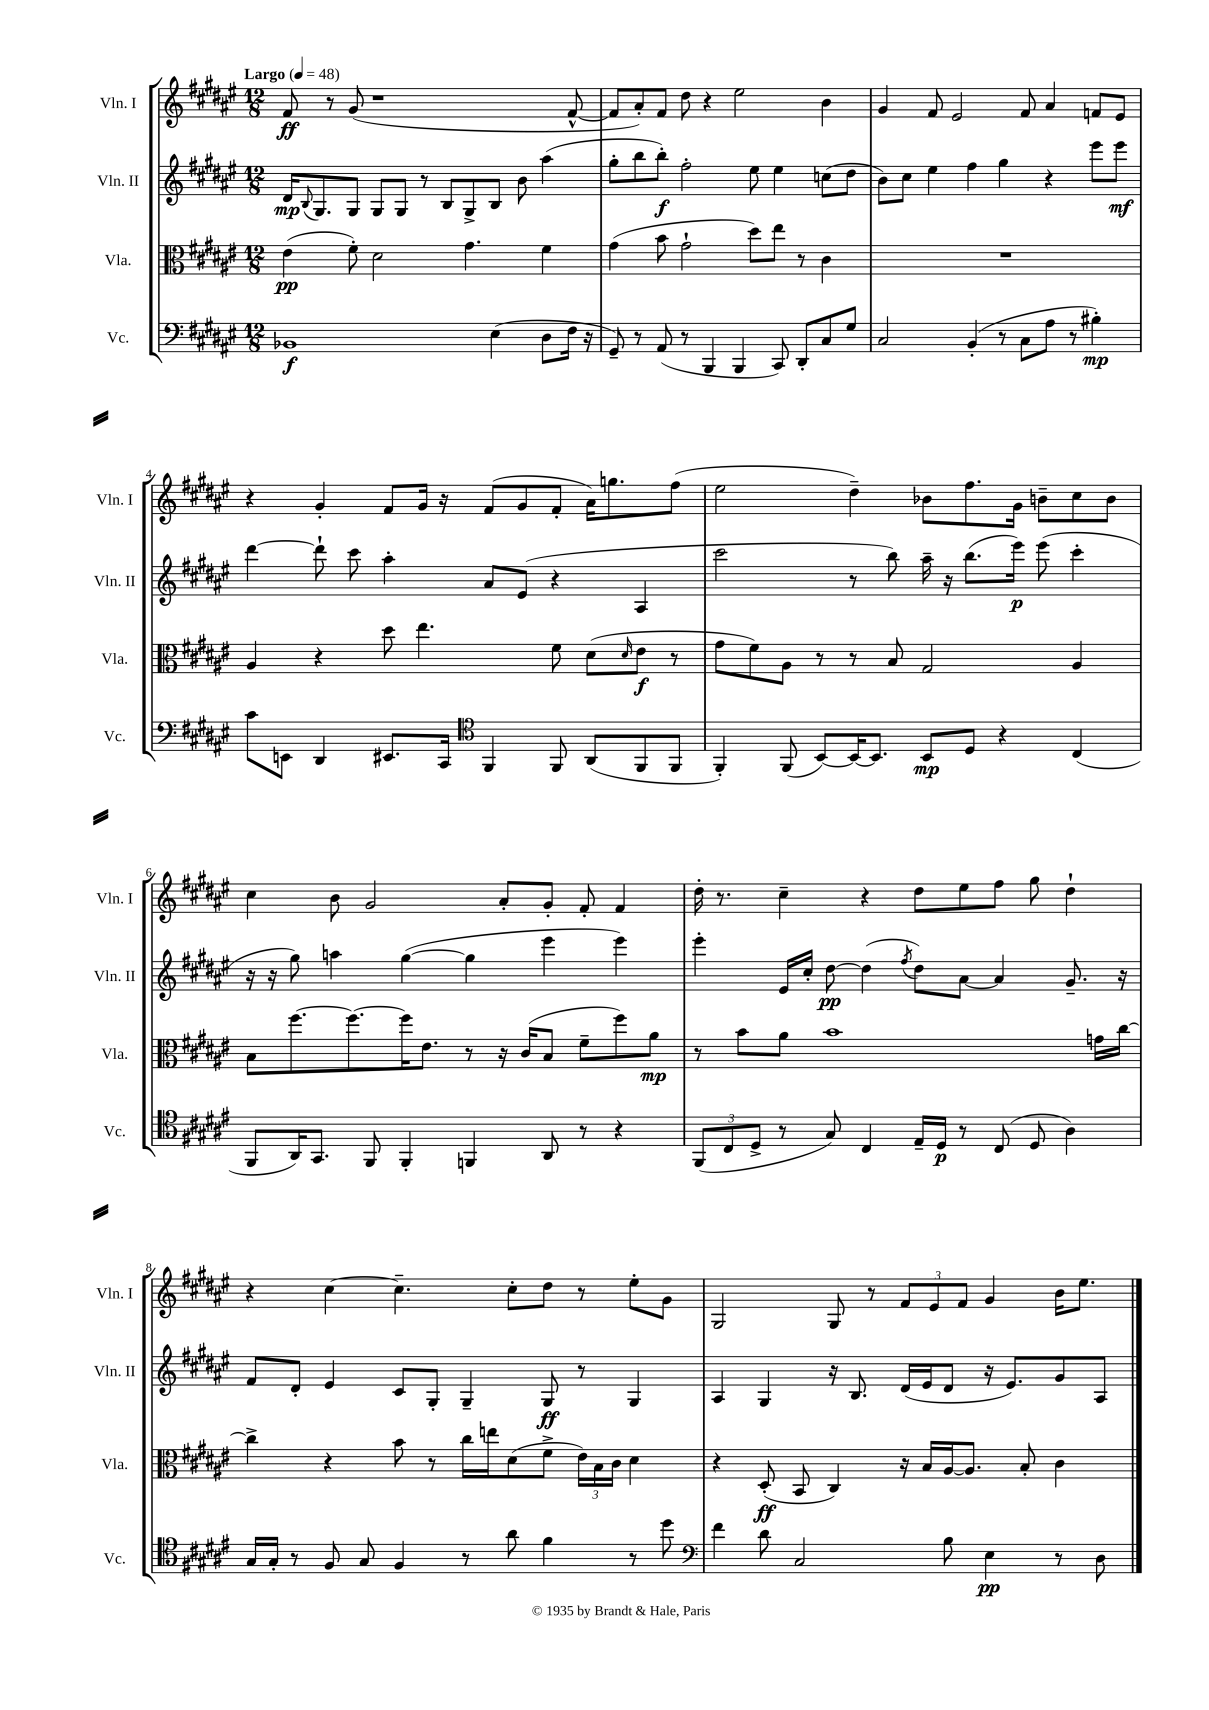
<<
\new StaffGroup <<
\new Staff = "s0" \with { instrumentName = "Vln. I" shortInstrumentName = "Vln. I" } {
    \clef treble \key fis \major \numericTimeSignature \time 12/8 \tempo "Largo" 4 = 48
    fis'8\ff r8 gis'8( r1 fis'8~-^ |
    fis'8 ais'8-.) fis'8 dis''8 r4 eis''2 b'4 |
    gis'4 fis'8 eis'2 fis'8 ais'4 f'8 eis'8 |
    r4 gis'4-. fis'8 gis'16 r16 fis'8( gis'8 fis'8-. ais'16) g''8. fis''8( |
    eis''2 dis''4--) bes'8 fis''8. gis'16 b'8-- cis''8 b'8 |
    cis''4 b'8 gis'2 ais'8-. gis'8-. fis'8-. fis'4 |
    dis''16-. r8. cis''4-- r4 dis''8 eis''8 fis''8 gis''8 dis''4-! |
    r4 cis''4~ cis''4.-- cis''8-. dis''8 r8 eis''8-. gis'8 |
    gis2 gis8 r8 \tuplet 3/2 { fis'8 eis'8 fis'8 } gis'4 b'16 eis''8. \bar "|." |
}
\new Staff = "s1" \with { instrumentName = "Vln. II" shortInstrumentName = "Vln. II" } {
    \clef treble \key fis \major \numericTimeSignature \time 12/8
    dis'16\mp \appoggiatura { b8 } gis8. gis8 gis8 gis8 r8 b8 gis8-> b8 b'8 ais''4( |
    gis''8-. b''8 b''8-.\f) fis''2-. eis''8 eis''4 c''8( dis''8 |
    b'8) cis''8 eis''4 fis''4 gis''4 r4 eis'''8 eis'''8\mf |
    dis'''4~ dis'''8-! cis'''8 ais''4-. ais'8 eis'8( r4 ais4 |
    cis'''2 r8 b''8) ais''16-- r16 b''8.( eis'''16\p) eis'''8( cis'''4-. |
    r16 r16 gis''8) a''4 gis''4~( gis''4 eis'''4 eis'''4) |
    eis'''4-. eis'16 cis''16-. dis''8~\pp dis''4( \acciaccatura { fis''8 } dis''8) ais'8~ ais'4 gis'8.-- r16 |
    fis'8 dis'8-. eis'4 cis'8 gis8-. gis4-- gis8\ff r8 gis4 |
    ais4 gis4 r16 b8. dis'16( eis'16 dis'8 r16 eis'8.) gis'8 ais8 \bar "|." |
}
\new Staff = "s2" \with { instrumentName = "Vla." shortInstrumentName = "Vla." } {
    \clef alto \key fis \major \numericTimeSignature \time 12/8
    eis'4\pp( fis'8-.) dis'2 gis'4. fis'4 |
    gis'4( b'8 gis'2-! dis''8) eis''8 r8 cis'4 |
    R1. |
    ais4 r4 dis''8 eis''4. fis'8 dis'8( \grace { dis'16 } eis'8\f r8 |
    gis'8 fis'8) ais8 r8 r8 b8 gis2 ais4 |
    b8 fis''8.~ fis''8.~ fis''16 eis'8. r8 r16 cis'16( b8 fis'8-- fis''8) ais'8\mp |
    r8 b'8 ais'8 b'1 g'16 cis''16~ |
    cis''4-> r4 b'8 r8 cis''16 e''16 dis'8( fis'8-> \tuplet 3/2 { eis'16) b16 cis'16 } dis'4 |
    r4 dis8-.\ff( b,8 cis4) r16 b16 ais16~ ais8. b8-. cis'4 \bar "|." |
}
\new Staff = "s3" \with { instrumentName = "Vc." shortInstrumentName = "Vc." } {
    \clef bass \key fis \major \numericTimeSignature \time 12/8
    bes,1\f eis4( dis8 fis16 r16 |
    gis,8--) r8 ais,8( r8 b,,4 b,,4 cis,8) dis,8-. cis8 gis8 |
    cis2 b,4-.( r8 cis8 ais8 r8 bis4-.\mp) |
    cis'8 e,8 dis,4 eis,8. cis,16 \clef tenor fis,4 fis,8 ais,8( fis,8 fis,8 |
    fis,4-.) fis,8( b,8~) b,16~ b,8. b,8\mp dis8 r4 cis4( |
    fis,8 ais,16) gis,8. fis,8 fis,4-. f,4 ais,8 r8 r4 |
    \tuplet 3/2 { fis,8( cis8 dis8-> } r8 gis8) cis4 eis16-- dis16\p r8 cis8( dis8 ais4) |
    gis16 gis16-. r8 fis8 gis8 fis4 r8 ais'8 fis'4 r8 dis''8 |
    \clef bass fis'4 dis'8 cis2 b8 eis4\pp r8 dis8 \bar "|." |
}
>>
>>
